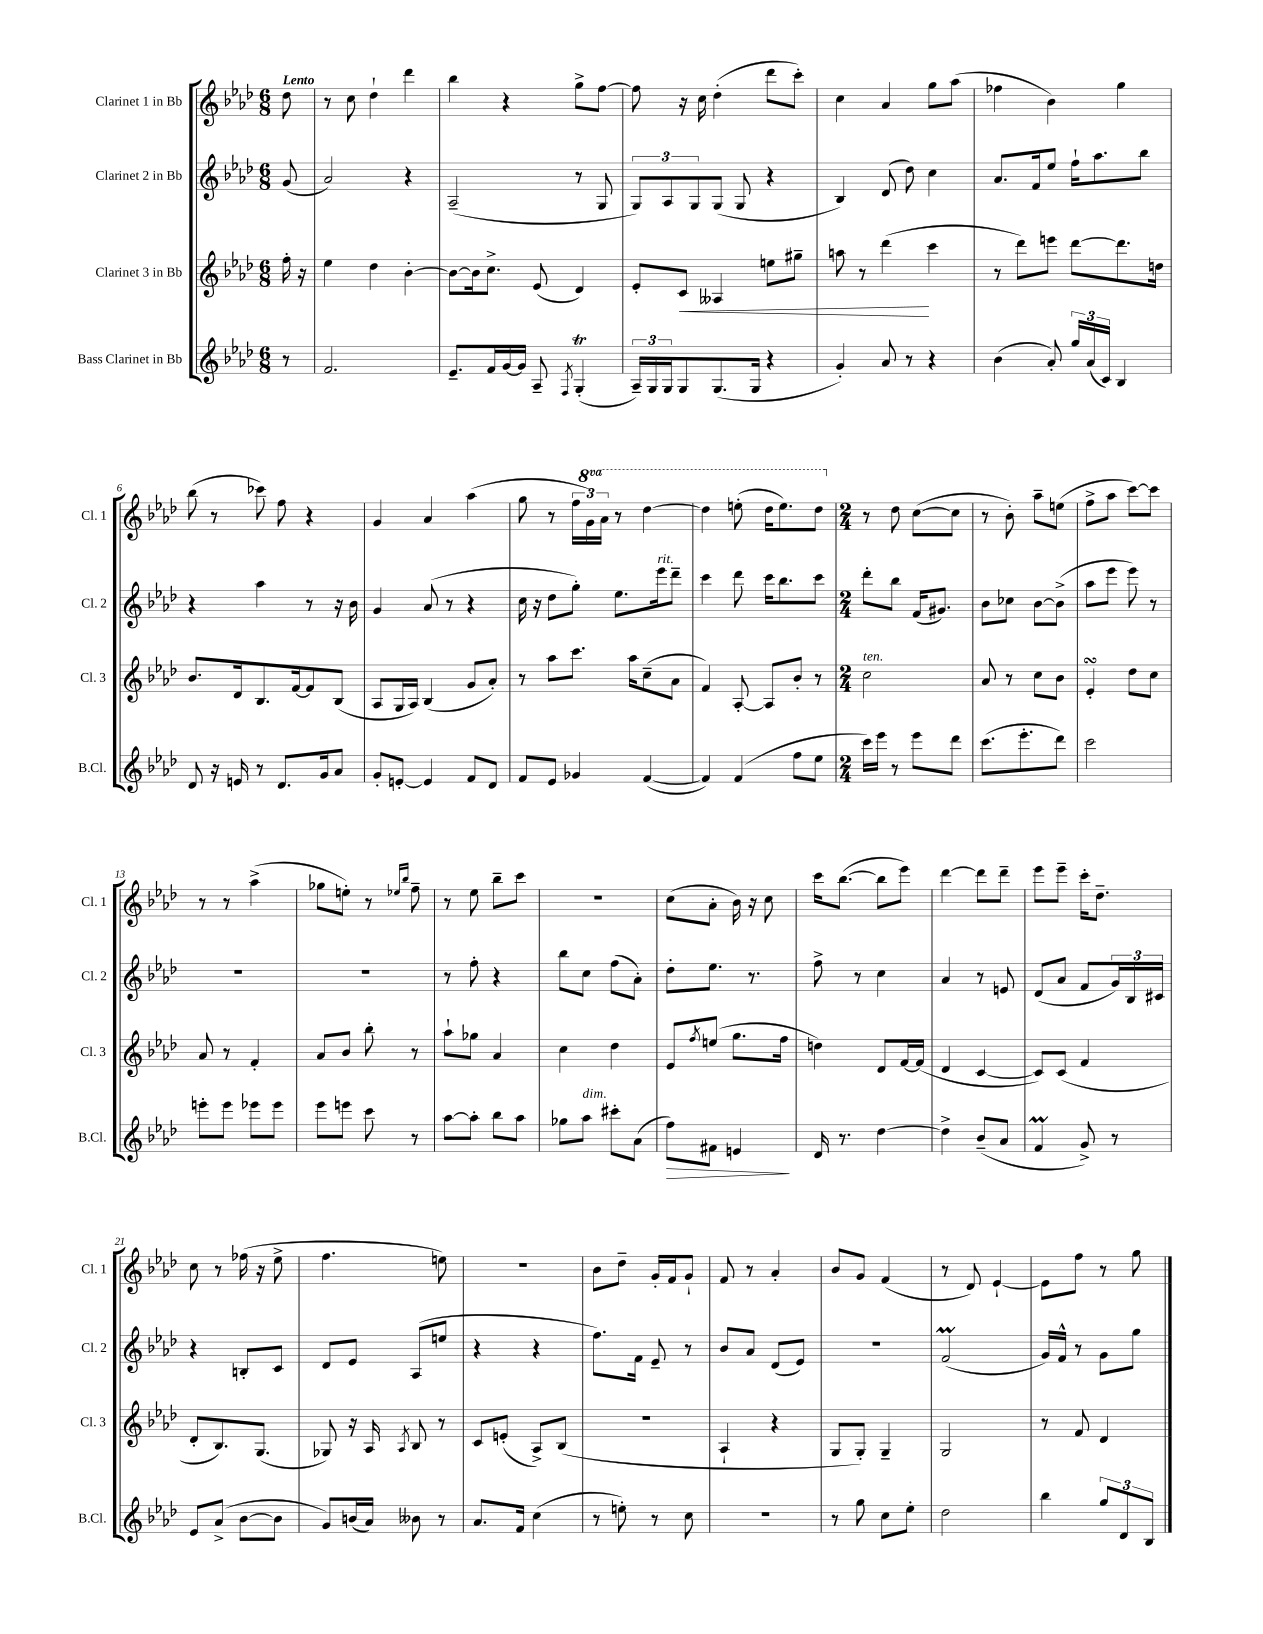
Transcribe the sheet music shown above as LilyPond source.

<<
\new StaffGroup <<
\new Staff = "s0" \with { instrumentName = "Clarinet 1 in Bb" shortInstrumentName = "Cl. 1" } {
    \clef treble \key aes \major \numericTimeSignature \time 6/8 \set Staff.ottavationMarkups = #ottavation-simple-ordinals \partial 8 \tempo "Lento"
    des''8 |
    r8 c''8 des''4-! des'''4 |
    bes''4 r4 g''8-> f''8~ |
    f''8 r16 c''16 des''4-.( des'''8 c'''8-.) |
    c''4 aes'4 g''8 aes''8( |
    fes''4 bes'4) g''4 |
    bes''8( r8 ces'''8) f''8 r4 |
    g'4 aes'4 aes''4( |
    g''8 r8 \tuplet 3/2 { f''16 \ottava #1 g''16) aes''16 } r8 des'''4~ |
    des'''4 e'''8-.( des'''16 e'''8.) des'''8 \ottava #0 |
    \numericTimeSignature \time 2/4 r8 des''8 c''8~( c''8 |
    r8 bes'8-.) aes''8-- e''8( |
    f''8-> aes''8 c'''8~) c'''8 |
    r8 r8 aes''4->( |
    ges''8 e''8-.) r8 \grace { ees''16 bes''16 } f''8-- |
    r8 ees''8 bes''8-- c'''8 |
    R2 |
    c''8( aes'8-. bes'16) r16 c''8 |
    c'''16 bes''8.~( bes''8 ees'''8) |
    des'''4~ des'''8 des'''8-- |
    ees'''8 ees'''8-- c'''16-. des''8.-- |
    c''8 r8 fes''16( r16 ees''8-> |
    f''4. e''8) |
    r2 |
    bes'8 des''8-- g'16-. f'16 g'8-! |
    f'8 r8 aes'4-. |
    bes'8 g'8 f'4( |
    r8 des'8) ees'4~-! |
    ees'8 f''8 r8 g''8 \bar "|." |
}
\new Staff = "s1" \with { instrumentName = "Clarinet 2 in Bb" shortInstrumentName = "Cl. 2" } {
    \clef treble \key aes \major \numericTimeSignature \time 6/8 \partial 8
    g'8( |
    aes'2) r4 |
    aes2--( r8 g8 |
    \tuplet 3/2 { g8) aes8 g8 } g8( g8 r4 |
    bes4) des'8( des''8) c''4 |
    aes'8. f'16 ees''8 f''16-! aes''8. bes''8 |
    r4 aes''4 r8 r16 bes'16 |
    g'4 aes'8( r8 r4 |
    c''16 r16 des''8 g''8-.) ees''8. ees'''16^\markup { \italic "rit." } des'''8-- |
    c'''4 des'''8 c'''16 bes''8. c'''8 |
    \numericTimeSignature \time 2/4 des'''8-. bes''8 f'16( gis'8.) |
    bes'8 ces''8 bes'8~ bes'8->( |
    aes''8 ees'''8 ees'''8) r8 |
    R2 |
    R2 |
    r8 f''8-. r4 |
    bes''8 c''8 f''8( aes'8-.) |
    des''8-. ees''8. r8. |
    f''8-> r8 c''4 |
    aes'4 r8 e'8 |
    des'8( aes'8 f'8 \tuplet 3/2 { g'16) bes16 cis'16 } |
    r4 b8-. c'8 |
    des'8 ees'8 aes8( e''8 |
    r4 r4 |
    f''8.) f'16 ees'8-- r8 |
    bes'8 aes'8 des'8( ees'8) |
    R2 |
    f'2\prall( |
    g'16) f'16-^ r8 g'8 g''8 \bar "|." |
}
\new Staff = "s2" \with { instrumentName = "Clarinet 3 in Bb" shortInstrumentName = "Cl. 3" } {
    \clef treble \key aes \major \numericTimeSignature \time 6/8 \partial 8
    f''16-. r16 |
    ees''4 des''4 bes'4~-. |
    bes'8~ bes'16 c''8.-> ees'8( des'4) |
    ees'8-. c'8\< aeses4 e''8 gis''8-- |
    a''8 r8 des'''4\!( c'''4 |
    r8 des'''8) e'''8 des'''8~ des'''8. d''16 |
    bes'8. des'16 bes8. f'16~ f'8 bes8( |
    aes8 g16 aes16) bes4( g'8 aes'8-.) |
    r8 aes''8 c'''8. aes''16 c''8--( aes'8 |
    f'4) aes8~-. aes8 bes'8-. r8 |
    \numericTimeSignature \time 2/4 c''2^\markup { \italic "ten." } |
    aes'8 r8 c''8 bes'8 |
    ees'4-.\turn des''8 c''8 |
    aes'8 r8 f'4-. |
    aes'8 bes'8 bes''8-. r8 |
    aes''8-! ges''8 aes'4 |
    c''4 des''4 |
    ees'8 \acciaccatura { f''8 } e''8( g''8. f''16 |
    d''4) des'8 f'16~ f'16( |
    des'4 c'4~ |
    c'8) c'8( f'4 |
    des'8-. bes8.) g8.( |
    ges8) r16 aes16 \acciaccatura { aes8 } bes8 r8 |
    c'8 e'8-.( aes8->) bes8( |
    r2 |
    aes4-! r4 |
    g8 g8-.) g4-- |
    g2 |
    r8 f'8 des'4 \bar "|." |
}
\new Staff = "s3" \with { instrumentName = "Bass Clarinet in Bb" shortInstrumentName = "B.Cl." } {
    \clef treble \key aes \major \numericTimeSignature \time 6/8 \partial 8
    r8 |
    f'2. |
    ees'8.-- f'16 g'16~ g'16 aes8-- \acciaccatura { f8 } g4-.\trill( |
    \tuplet 3/2 { aes16--) g16 g16 } g8 g8.( g16 r4 |
    g'4-.) aes'8 r8 r4 |
    bes'4( aes'8-.) \tuplet 3/2 { g''16 aes'16( c'16) } bes4 |
    des'8 r16 e'16 r8 des'8. g'16 aes'8 |
    g'8-. e'8~-. e'4 f'8 des'8 |
    f'8 ees'8 ges'4 f'4~( |
    f'4) f'4( f''8 ees''8 |
    \numericTimeSignature \time 2/4 c'''16) ees'''16 r8 ees'''8 des'''8 |
    c'''8.( ees'''8.-. des'''8) |
    c'''2 |
    e'''8-. e'''8 ees'''8 ees'''8 |
    ees'''8 e'''8 c'''8 r8 |
    aes''8~ aes''8-. bes''8 aes''8 |
    ges''8 aes''8^\markup { \italic "dim." } cis'''8-. aes'8( |
    f''8\>) fis'8 e'4\! |
    des'16 r8. des''4~ |
    des''4-> bes'8--( aes'8 |
    f'4\prall g'8->) r8 |
    ees'8 aes'8->( bes'8~ bes'8 |
    g'8) b'16( aes'16) beses'8 r8 |
    aes'8. f'16 c''4( |
    r8 e''8-.) r8 c''8 |
    r2 |
    r8 g''8 c''8 ees''8-. |
    des''2 |
    bes''4 \tuplet 3/2 { g''8 des'8 bes8 } \bar "|." |
}
>>
>>
